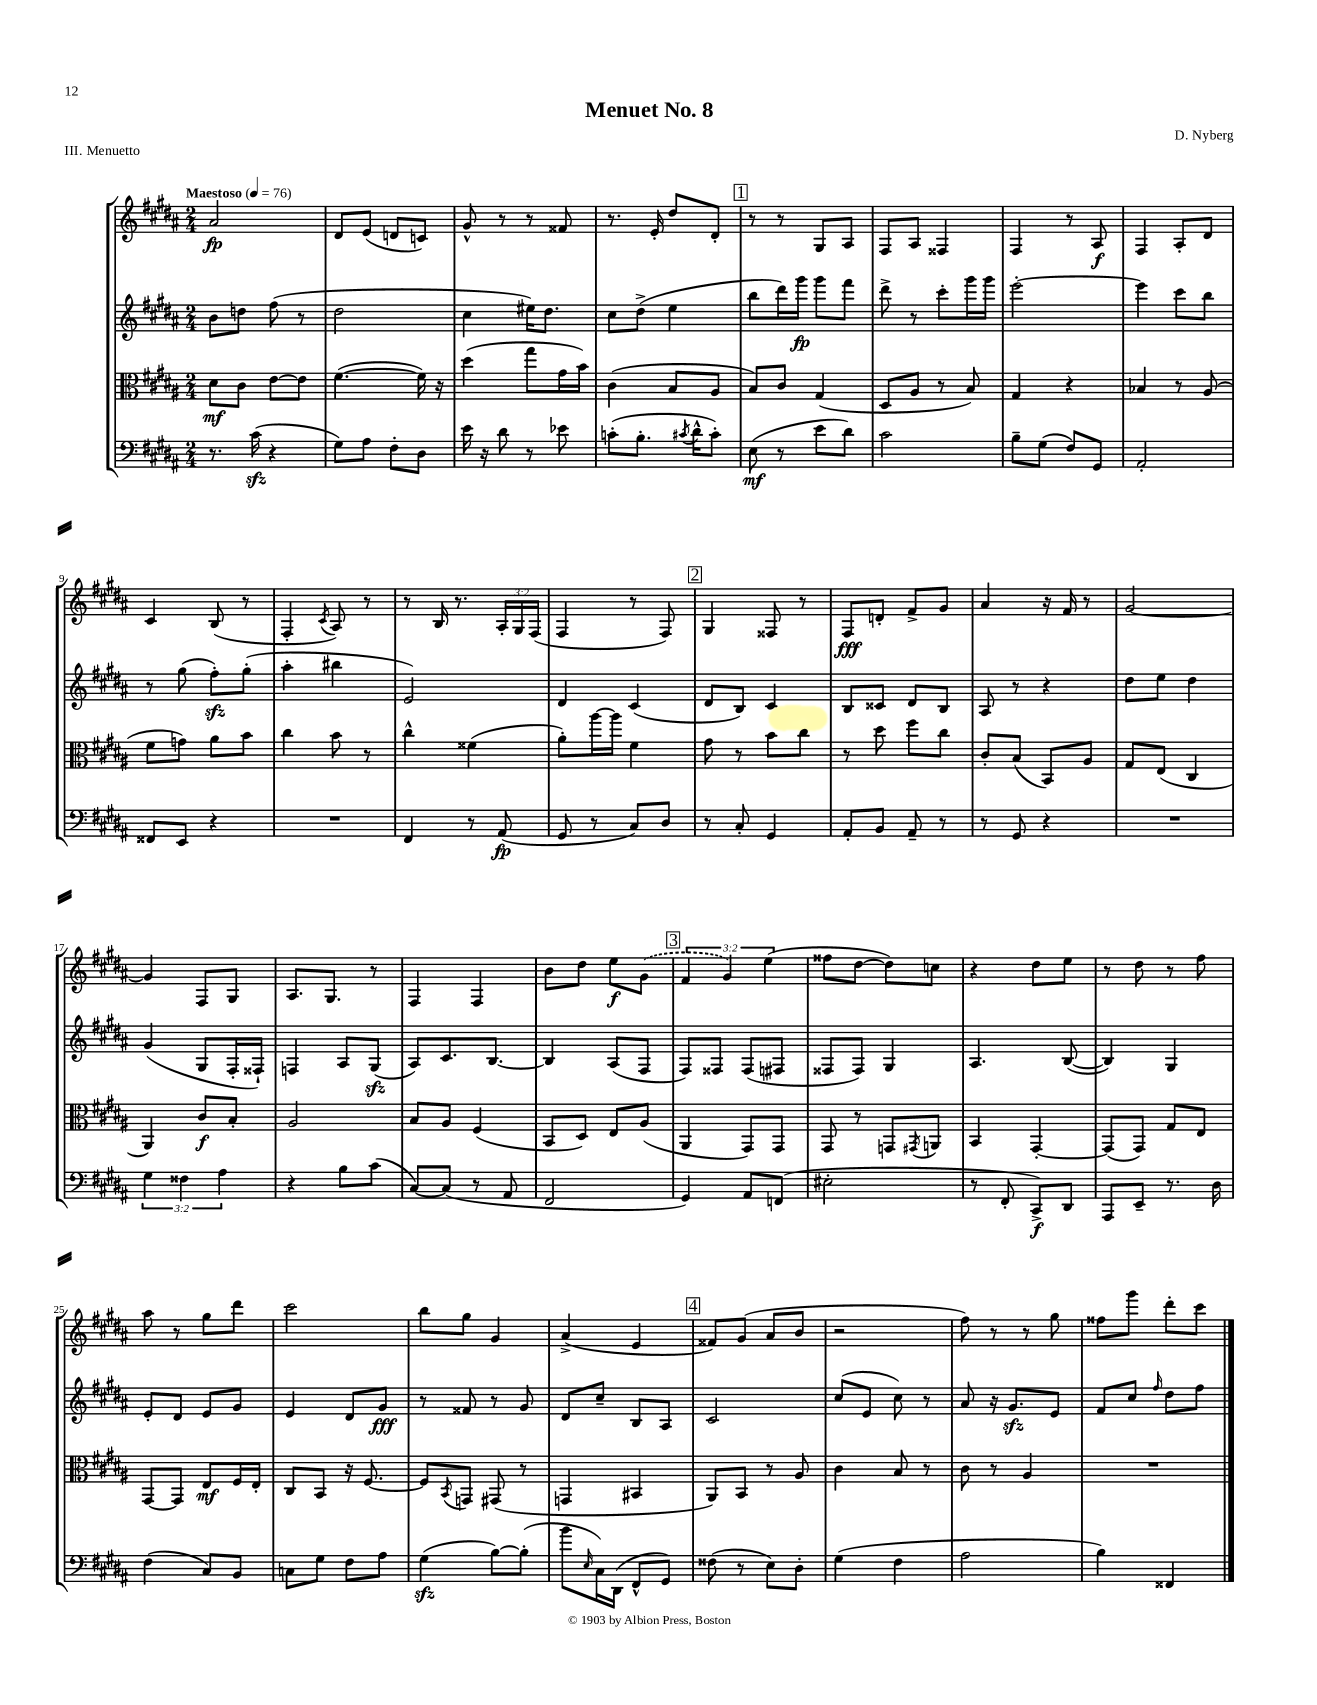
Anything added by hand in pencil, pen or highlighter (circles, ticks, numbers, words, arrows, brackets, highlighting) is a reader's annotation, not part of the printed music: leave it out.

**kern	**kern	**kern	**kern
*staff4	*staff3	*staff2	*staff1
*clefF4	*clefC3	*clefG2	*clefG2
*k[f#c#g#d#a#]	*k[f#c#g#d#a#]	*k[f#c#g#d#a#]	*k[f#c#g#d#a#]
*M2/4	*M2/4	*M2/4	*M2/4
*MM76	*MM76	*MM76	*MM76
8.r	8d#\L	8b\L	2a#/
.	8c#\J	8dd\J	.
(16c#\	.	.	.
4r	[8e\L	(8ff#\	.
.	8e\]J	8r	.
=	=	=	=
8G#\L)	([4.f#\	2dd#\	8d#/L
8A#\J	.	.	(8e/J
8F#'\L	.	.	8d/L
8D#\J	16f#\])	.	8c/J)
.	16r	.	.
=	=	=	=
16e\	(4dd#\	4cc#\	8g#^^/
16r	.	.	.
8d#\	.	.	8r
8r	8gg#\L	16ee#\LK)	8r
.	.	8.dd#\J	.
8e-\	16g#\L	.	8f##/
.	16b\JJ)	.	.
=	=	=	=
(8c'\L	(4c#\	8cc#\L	8.r
8.B'\J	.	(8dd#^\J	.
.	.	.	16e'/
.	8B/L	4ee\	8dd#/L
8qc#/	.	.	.
16d#^^\LK	.	.	.
8c#'\J)	8A#/J	.	8d#'/J
=	=	=	=
(8E\	8B/L)	8bb\L	8r
8r	8c#/J	16ddd#\L)	8r
.	.	16ggg#\JJ	.
8e\L	(4G#/	8ggg#\L	8G#/L
8d#\J)	.	8fff#\J	8A#/J
=	=	=	=
2c#\	8D#/L	8ddd#^\	8F#/L
.	8A#/J	8r	8A#/J
.	8r	8ccc#'\L	4F##/
.	8B/)	16ggg#\L	.
.	.	16ggg#\JJ	.
=	=	=	=
8B~\L	4G#/	[2eee'\	4F#/
(8G#\J	.	.	.
8F#/L)	4r	.	8r
8GG#/J	.	.	8A#/
=	=	=	=
2AA#'/	4B-/	4eee\]	4F#/
.	8r	8ccc#\L	8A#'/L
.	(8A#/	8bb\J	8d#/J
=	=	=	=
8FF##/L	8f#\L	8r	4c#/
8EE/J	8g\J)	(8gg#\	.
4r	8a#\L	8ff#'\L)	(8B/
.	8b\J	(8gg#'\J	8r
=	=	=	=
2r	4cc#\	4aa#'\	4F#'/
.	.	.	8qc#/
.	8b\	4bb#\	8A#/)
.	8r	.	8r
=	=	=	=
4FF#/	4cc#^^\	2e/)	8r
.	.	.	16B/
.	.	.	8.r
8r	(4f##\	.	.
(8AA#/	.	.	24A#'/LL
.	.	.	24G#/
.	.	.	(24F#/JJ
=	=	=	=
8GG#/	8a#'\L)	4d#/	4F#/
8r	[16aa#\L	.	.
.	16aa#\]JJ	.	.
8C#/L)	4f#\	(4c#/	8r
8D#/J	.	.	8F#/)
=	=	=	=
8r	8g#\	8d#/L	4G#/
8C#'/	8r	8B/J)	.
4GG#/	8b\L	4c#/	8F##/
.	8cc#\J	.	8r
=	=	=	=
8AA#'/L	8r	8B/L	8F#/L
8BB/J	8dd#\	8c##/J	8d'/J
8AA#~/	8ff#\L	8d#/L	8f#^/L
8r	8cc#\J	8B/J	8g#/J
=	=	=	=
8r	8c#'/L	8A#/	4a#/
8GG#/	(8B/J	8r	.
4r	8BB/L)	4r	16r
.	.	.	16f#/
.	8A#/J	.	8r
=	=	=	=
2r	8G#/L	8dd#\L	[2g#/
.	(8E/J	8ee\J	.
.	4C#/	4dd#\	.
=	=	=	=
6G#\	4AA#/)	(4g#/	4g#/]
6F##\	.	.	.
.	8c#/L	8G#/L	8F#/L
6A#\	.	.	.
.	8B'/J	16F#'/L	8G#/J
.	.	16F##`/JJ)	.
=	=	=	=
4r	2A#/	4F/	8.A#/L
.	.	.	8.G#/J
8B\L	.	8A#/L	.
(8c#\J	.	(8G#/J	8r
=	=	=	=
[8C#/L)	8B/L	8A#/L)	4F#/
(8C#/]J	8A#/J	8.c#/	.
8r	(4F#/	.	4F#/
.	.	[8.B/J	.
8AA#/	.	.	.
=	=	=	=
2FF#/	8BB/L	4B/]	8b\L
.	8D#/J)	.	8dd#\J
.	8E/L	(8A#/L	8ee\L
.	(8A#/J	8F#/J	(8g#\J
=	=	=	=
4GG#/)	4AA#/	8F#/L)	6f#/
.	.	8F##/J	.
.	.	.	6g#/)
8AA#/L	8GG#/L)	(8F##/L	.
.	.	.	(6ee\
(8FF/J	8GG#/J	8F#/J	.
=	=	=	=
2E#'\	8GG#/	8F##/L	8ff##\L
.	8r	8F##/J)	[8dd#\J
.	8GG/L	4G#/	8dd#\]L)
.	8qGG#/	.	.
.	8AA/J	.	8cc\J
=	=	=	=
8r	4BB/	4.A#/	4r
8FF#'/	.	.	.
8CC#^/L)	[4GG#'/	.	8dd#\L
8DD#/J	.	([8B/	8ee\J
=	=	=	=
8AAA#/L	(8GG#/]L	4B/])	8r
8EE~/J	8GG#/J)	.	8dd#\
8.r	8G#/L	4G#/	8r
.	8E/J	.	8ff#\
16D#\	.	.	.
=	=	=	=
(4F#\	[8GG#/L	8e'/L	8aa#\
.	8GG#/]J	8d#/J	8r
8C#/L)	8E/L	8e/L	8gg#\L
8BB/J	16F#/L	8g#/J	8ddd#\J
.	16E'/JJ	.	.
=	=	=	=
8C\L	8C#/L	4e/	2ccc#\
8G#\J	8BB/J	.	.
8F#\L	16r	8d#/L	.
.	[8.F#/	.	.
8A#\J	.	8g#/J	.
=	=	=	=
(4G#\	8F#/]L	8r	8bb\L
.	8qBB/	.	.
.	8GG/J	8f##/	8gg#\J
[8B\L)	(8GG#/	8r	4g#/
(8B'\]J	8r	8g#/	.
=	=	=	=
8b\L	4GG/	8d#/L	(4a#^/
16qqE/	.	.	.
16C#\L)	.	8cc#~/J	.
(16DD#\JJ	.	.	.
8FF#^^/L	4BB#/	8B/L	4e/
8GG#/J)	.	8A#/J	.
=	=	=	=
(8F##\	8AA#/L)	2c#/	8f##/L)
8r	8BB/J	.	(8g#/J
8E\L)	8r	.	8a#/L
8D#'\J	8A#/	.	8b/J
=	=	=	=
(4G#\	4c#\	(8cc#/L	2r
.	.	8e/J	.
4F#\	8B/	8cc#\)	.
.	8r	8r	.
=	=	=	=
2A#\	8c#\	8a#/	8ff#\)
.	8r	16r	8r
.	.	8.g#/L	.
.	4A#/	.	8r
.	.	8e/J	8gg#\
=	=	=	=
4B\)	2r	8f#/L	8ff##\L
.	.	8cc#/J	8ggg#\J
.	.	16qqff#/	.
4FF##/	.	8dd#\L	8ddd#'\L
.	.	8ff#\J	8ccc#\J
==	==	==	==
*-	*-	*-	*-
